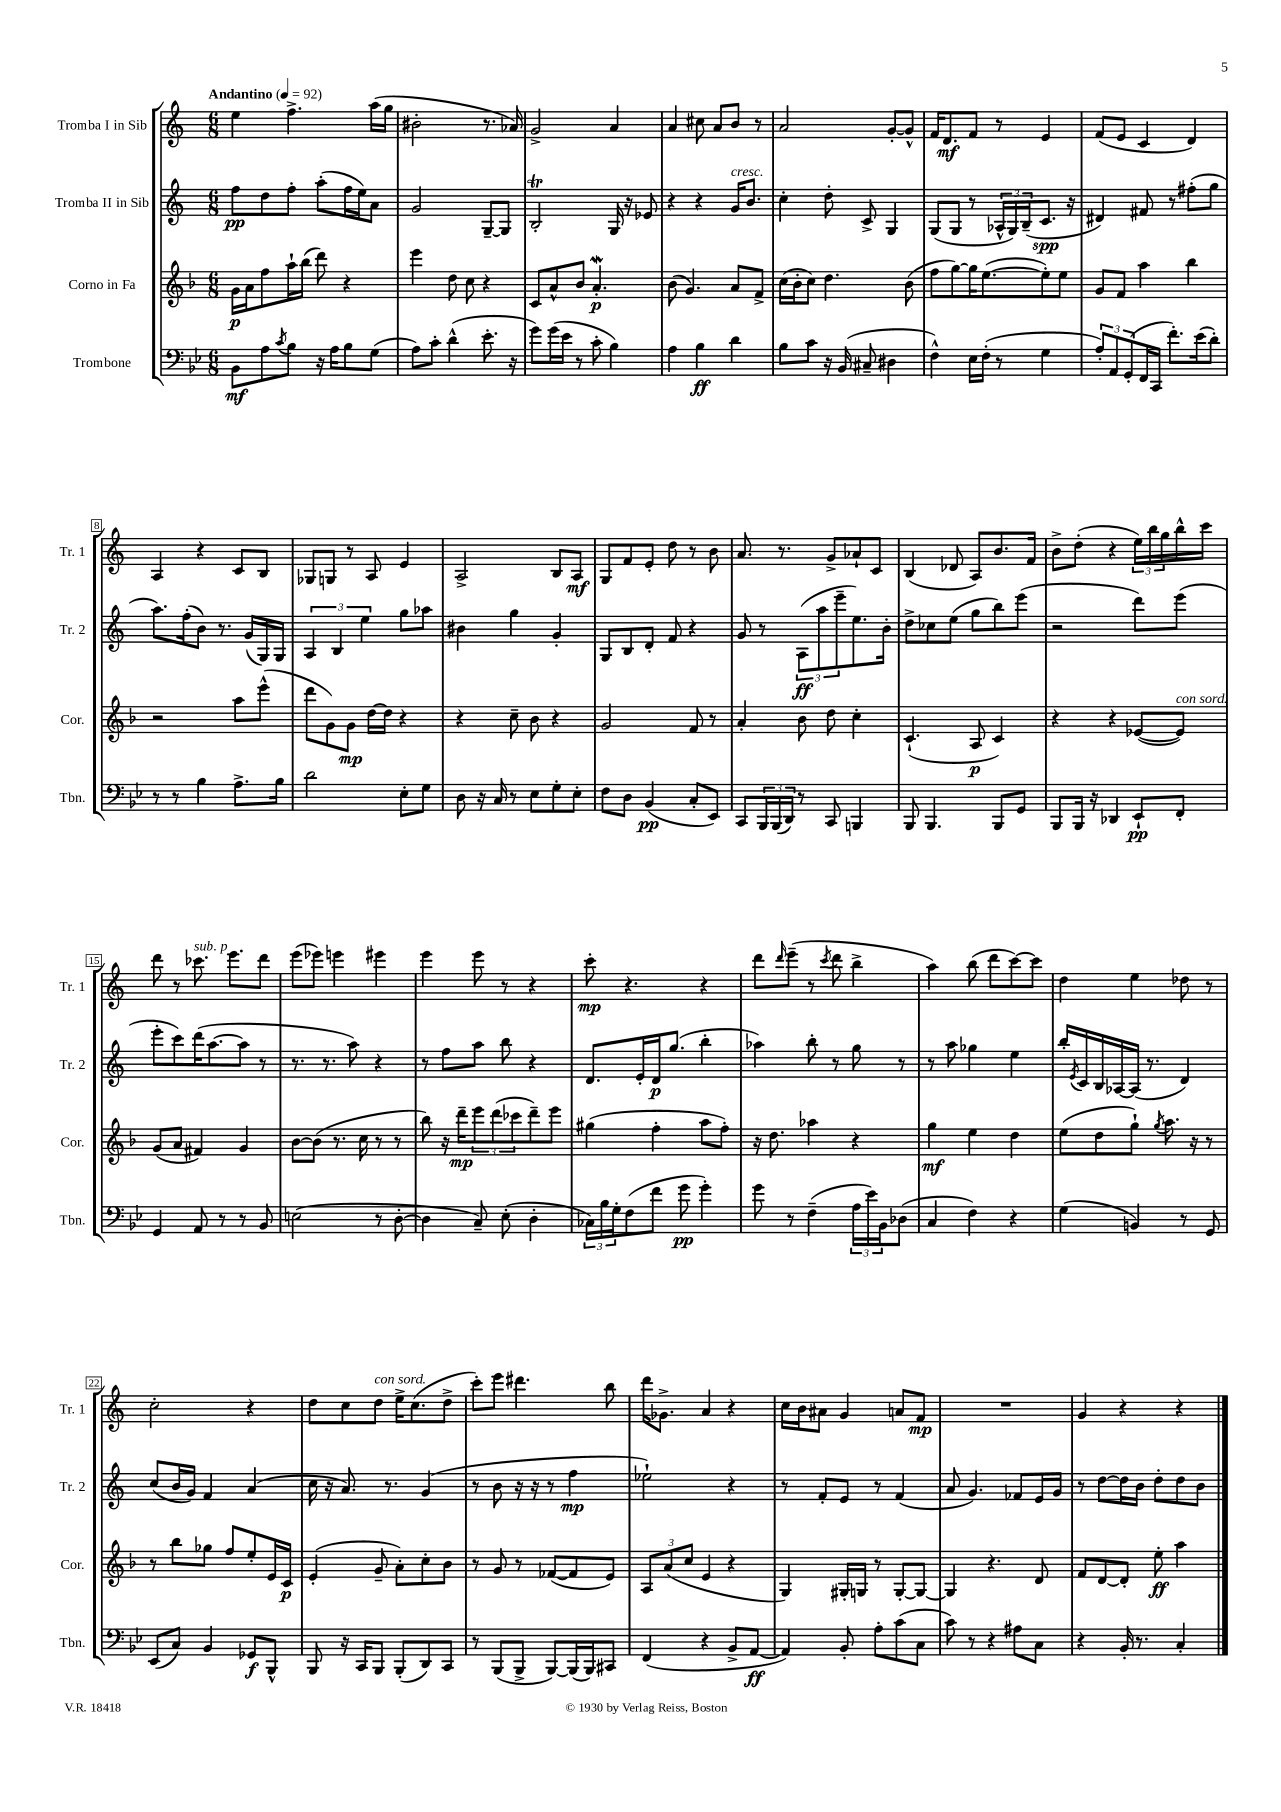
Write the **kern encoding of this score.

**kern	**dynam	**kern	**dynam	**kern	**dynam	**kern	**dynam
*part4	*part4	*part3	*part3	*part2	*part2	*part1	*part1
*staff4	*staff4	*staff3	*staff3	*staff2	*staff2	*staff1	*staff1
*I"Trombone	*	*I"Corno in Fa	*	*I"Tromba II in Sib	*	*I"Tromba I in Sib	*
*I'Tbn.	*	*I'Cor.	*	*I'Tr. 2	*	*I'Tr. 1	*
*clefF4	*	*clefG2	*	*clefG2	*	*clefG2	*
*k[b-e-]	*	*k[b-]	*	*k[]	*	*k[]	*
*M6/8	*	*M6/8	*	*M6/8	*	*M6/8	*
*MM92	*	*MM92	*	*MM92	*	*MM92	*
=1	=1	=1	=1	=1	=1	=1	=1
!	!	!	!	!	!	!LO:TX:a:B:t=Andantino	!
8BB-\L	mf	16g\LL	p	8ff\L	pp	4ee\	.
.	.	16a\J	.	.	.	.	.
8A\	.	8ff\	.	8dd\	.	.	.
8qc/	.	.	.	.	.	.	.
8B-\J	.	16aa`\L	.	8ff'\J	.	4.ff^\	.
.	.	(16bb-\JJ	.	.	.	.	.
16r	.	8ddd\)	.	(8aa'\L	.	.	.
16A\KL	.	.	.	.	.	.	.
8B-\	.	4r	.	16ff\L	.	.	.
.	.	.	.	16ee\J)	.	.	.
(8G\J	.	.	.	8a\J	.	(16aa\LL	.
.	.	.	.	.	.	16gg\JJ	.
=2	=2	=2	=2	=2	=2	=2	=2
8A\L)	.	4eee\	.	2g/	.	2b#X'\	.
8c'\J	.	.	.	.	.	.	.
(4d^^\	.	8dd\	.	.	.	.	.
.	.	8cc\	.	.	.	.	.
8.e-'\	.	4r	.	[8G~/L	.	8.r	.
.	.	.	.	8G/J]	.	.	.
16r	.	.	.	.	.	16a-X/)	.
=3	=3	=3	=3	=3	=3	=3	=3
8g\L)	.	8c/L	.	2Bt'/	.	2g^/	.
(16g\L	.	8a^^/	.	.	.	.	.
16e-\JJ	.	.	.	.	.	.	.
8r	.	8b-/J	.	.	.	.	.
8c'\	.	4.aW'/	p	.	.	.	.
4B-\)	.	.	.	16G/	.	4a/	.
.	.	.	.	16r	.	.	.
.	.	.	.	8e-X/	.	.	.
=4	=4	=4	=4	=4	=4	=4	=4
4A\	.	(8b-\	.	4r	.	4a/	.
.	.	4.g/)	.	.	.	.	.
4B-\	ff	.	.	4r	.	8cc#X\	.
.	.	.	.	.	.	8a/L	.
!	!	!	!	!LO:TX:a:i:t=cresc.	!	!	!
4d\	.	8a/L	.	16g/KL	.	8b/J	.
.	.	.	.	8.b/J	.	.	.
.	.	8f^/J	.	.	.	8r	.
=5	=5	=5	=5	=5	=5	=5	=5
8B-\L	.	(16cc\LL	.	4cc'\	.	2a/	.
.	.	16b-'\J	.	.	.	.	.
8c\J	.	8cc\J)	.	.	.	.	.
16r	.	4.dd\	.	8dd'\	.	.	.
(16BB-/	.	.	.	.	.	.	.
8C#X~/	.	.	.	8c^/	.	.	.
4D#X\	.	.	.	4G/	.	[8g'/L	.
.	.	(8b-\	.	.	.	8g^^/J]	.
=6	=6	=6	=6	=6	=6	=6	=6
4F^^\)	.	8ff\L	.	(8G/L	.	16f/KL	.
.	.	.	.	.	.	8.d/	mf
.	.	[8gg\)	.	8G/J	.	.	.
16E-\LL	.	16gg\K]	.	8r	.	8f/J	.
(16F'\JJ	.	([8.ee\	.	.	.	.	.
8r	.	.	.	24A-X^^/LL	.	8r	.
.	.	.	.	24G/)	.	.	.
.	.	.	.	(24B~/J	.	.	.
4G\	.	8ee'\])	.	8.c/J	spp	4e/	.
.	.	8ee\J	.	.	.	.	.
.	.	.	.	16r	.	.	.
=7	=7	=7	=7	=7	=7	=7	=7
12A'/L)	.	8g/L	.	4d#X/)	.	(8f/L	.
12AA/	.	.	.	.	.	.	.
.	.	8f/J	.	.	.	8e/J	.
(12GG'/	.	.	.	.	.	.	.
16FF/L	.	4aa\	.	8f#X/	.	4c/	.
16CC/JJ	.	.	.	.	.	.	.
8.f'\L)	.	.	.	8r	.	.	.
.	.	4bb-\	.	(8ff#X'\L	.	4d/)	.
(16e-\k	.	.	.	.	.	.	.
8d'\J)	.	.	.	8gg\J	.	.	.
!!LO:LB:g=z
=8	=8	=8	=8	=8	=8	=8	=8
8r	.	2r	.	8.aa\L)	.	4A/	.
8r	.	.	.	.	.	.	.
.	.	.	.	(16ff'\k	.	.	.
4B-\	.	.	.	8b\J)	.	4r	.
.	.	.	.	8.r	.	.	.
8.A^\L	.	8aa\L	.	.	.	8c/L	.
.	.	.	.	(16g/LL	.	.	.
.	.	(8eee^^\J	.	16G/)	.	8B/J	.
16B-\Jk	.	.	.	16G/JJ	.	.	.
=9	=9	=9	=9	=9	=9	=9	=9
2d\	.	8ddd\L	.	6A/	.	8G-X/L	.
.	.	8g\)	.	.	.	8Gn/J	.
.	.	.	.	6B/	.	.	.
.	.	8g\J	mp	.	.	8r	.
.	.	.	.	6ee\	.	.	.
.	.	[16dd\LL	.	.	.	8A/	.
.	.	16dd\JJ]	.	.	.	.	.
8E-'\L	.	4r	.	8gg\L	.	4e/	.
8G\J	.	.	.	8aa-X\J	.	.	.
=10	=10	=10	=10	=10	=10	=10	=10
8D\	.	4r	.	4b#X\	.	2A^/	.
16r	.	.	.	.	.	.	.
16C/	.	.	.	.	.	.	.
8r	.	8cc~\	.	4gg\	.	.	.
8E-\L	.	8b-\	.	.	.	.	.
8G'\	.	4r	.	4g'/	.	8B/L	.
8E-'\J	.	.	.	.	.	8A/J	mf
=11	=11	=11	=11	=11	=11	=11	=11
8F\L	.	2g/	.	8G/L	.	8G/L	.
8D\J	.	.	.	8B/	.	8f/	.
(4BB-/	pp	.	.	8d'/J	.	8e'/J	.
.	.	.	.	8f/	.	8dd\	.
8C'/L	.	8f/	.	4r	.	8r	.
8EE-/J)	.	8r	.	.	.	8b\	.
=12	=12	=12	=12	=12	=12	=12	=12
8CC/L	.	4a'/	.	8g/	.	8.a/	.
24BBB-/L	.	.	.	8r	.	.	.
(24BBB-/	.	.	.	.	.	.	.
.	.	.	.	.	.	8.r	.
24DD/JJ)	.	.	.	.	.	.	.
8r	.	8b-\	.	(12A\L	ff	.	.
.	.	.	.	12aa\	.	.	.
8CC/	.	8dd\	.	.	.	8g^/L	.
.	.	.	.	12eee~\	.	.	.
4BBBn/	.	4cc'\	.	8.ee\)	.	8a-X`/	.
.	.	.	.	.	.	8c/J	.
.	.	.	.	16b'\Jk	.	.	.
=13	=13	=13	=13	=13	=13	=13	=13
8BBB-/	.	(4.c`/	.	8dd^\L	.	(4B/	.
4.BBB-/	.	.	.	8cc-X\	.	.	.
.	.	.	.	(8ee\J	.	8d-X/	.
.	.	8A/	p	8gg\L	.	8A/L)	.
8BBB-/L	.	4c/)	.	8bb\)	.	8.b/	.
8GG/J	.	.	.	(8eee\J	.	.	.
.	.	.	.	.	.	16f/Jk	.
=14	=14	=14	=14	=14	=14	=14	=14
8BBB-/L	.	4r	.	2r	.	8b^\L	.
16BBB-/Jk	.	.	.	.	.	(8dd'\J	.
16r	.	.	.	.	.	.	.
4DD-X/	.	4r	.	.	.	4r	.
8EE-`/L	pp	([8e-X/L	.	8ddd\L)	.	24ee\LL)	.
.	.	.	.	.	.	24bb\	.
.	.	.	.	.	.	24gg\	.
!	!	!LO:TX:a:i:t=con sord.	!	!	!	!	!
8FF'/J	.	8e-/J])	.	(8eee\J	.	16bb^^\	.
.	.	.	.	.	.	16ccc\JJ	.
!!LO:LB:g=z
=15	=15	=15	=15	=15	=15	=15	=15
4GG/	.	(8g/L	.	8eee'\L	.	8ddd\	.
.	.	8a/J	.	8ccc\)	.	8r	.
!	!	!	!	!	!	!LO:TX:a:i:t=sub. p	!
8AA/	.	4f#X/)	.	(16ddd\K	.	8.ccc-X\	.
.	.	.	.	[8.aa\	.	.	.
8r	.	.	.	.	.	.	.
.	.	.	.	.	.	8.eee\L	.
8r	.	4g/	.	8aa\J]	.	.	.
8BB-/	.	.	.	8r	.	8ddd\J	.
=16	=16	=16	=16	=16	=16	=16	=16
(2En\	.	[8b-\L	.	8.r	.	(8eee\L	.
.	.	(8b-\J]	.	.	.	8eee-X\J)	.
.	.	.	.	8.r	.	.	.
.	.	8.r	.	.	.	4eeen\	.
.	.	.	.	8aa\)	.	.	.
.	.	16cc\	.	.	.	.	.
8r	.	8r	.	4r	.	4eee#X\	.
[8D'\	.	8r	.	.	.	.	.
=17	=17	=17	=17	=17	=17	=17	=17
4D\]	.	8bb-\)	.	8r	.	4eee\	.
.	.	16r	.	8ff\L	.	.	.
.	.	16ddd~\KL	mp	.	.	.	.
8C~/)	.	12eee\	.	8aa\J	.	8eee\	.
.	.	(12ddd\	.	.	.	.	.
(8E-'\	.	.	.	8bb\	.	8r	.
.	.	12ccc-X\	.	.	.	.	.
4D'\	.	8ddd~\)	.	4r	.	4r	.
.	.	8eee\J	.	.	.	.	.
=18	=18	=18	=18	=18	=18	=18	=18
24C-X\LL)	.	(4gg#X\	.	8.d/L	.	8ccc'\	mp
24B-\	.	.	.	.	.	.	.
24G'\J	.	.	.	.	.	.	.
(8F\	.	.	.	.	.	4.r	.
.	.	.	.	16e'/L	.	.	.
8f\J	.	4ff'\	.	16d/J	p	.	.
.	.	.	.	(8.gg/J	.	.	.
8g\	pp	.	.	.	.	.	.
4g'\)	.	8aa\L	.	4bb'\	.	4r	.
.	.	8ff'\J)	.	.	.	.	.
=19	=19	=19	=19	=19	=19	=19	=19
8g\	.	16r	.	4aa-X\)	.	8ddd\L	.
.	.	8.dd\	.	.	.	.	.
.	.	.	.	.	.	16qqddd/	.
8r	.	.	.	.	.	(8eee~\J	.
(4F~\	.	4aa-X\	.	8bb'\	.	8r	.
.	.	.	.	.	.	8qccc/	.
.	.	.	.	8r	.	8ddd\	.
24A\LL	.	4r	.	8gg\	.	4bb^\	.
24e-\)	.	.	.	.	.	.	.
24BB-\J	.	.	.	.	.	.	.
(8D-X\J	.	.	.	8r	.	.	.
=20	=20	=20	=20	=20	=20	=20	=20
4C/	.	4gg\	mf	8r	.	4aa\)	.
.	.	.	.	8aa\	.	.	.
4F\)	.	4ee\	.	4gg-X\	.	(8bb\	.
.	.	.	.	.	.	8ddd\L	.
4r	.	4dd\	.	4ee\	.	[8ccc\)	.
.	.	.	.	.	.	8ccc\J]	.
=21	=21	=21	=21	=21	=21	=21	=21
(4G\	.	(8ee\L	.	16bb'/LL	.	4dd\	.
.	.	.	.	8qe/	.	.	.
.	.	.	.	16c/	.	.	.
.	.	8dd\	.	16B/	.	.	.
.	.	.	.	[16A-X/	.	.	.
4BBn/)	.	8gg`\J)	.	(16A-/JJ]	.	4ee\	.
.	.	.	.	8.r	.	.	.
.	.	8qgg/	.	.	.	.	.
.	.	8.aa\	.	.	.	.	.
8r	.	.	.	4d/)	.	8dd-X\	.
.	.	16r	.	.	.	.	.
8GG/	.	8r	.	.	.	8r	.
!!LO:LB:g=z
=22	=22	=22	=22	=22	=22	=22	=22
(8EE-/L	.	8r	.	(8cc/L	.	2cc'\	.
8C/J)	.	8bb-\L	.	16b/L	.	.	.
.	.	.	.	16g/JJ)	.	.	.
4BB-/	.	8gg-X\J	.	4f/	.	.	.
.	.	8ff/L	.	.	.	.	.
8GG-X/L	f	8ee'/	.	(4a/	.	4r	.
8BBB-^^/J	.	16e/L	.	.	.	.	.
.	.	16c/JJ	p	.	.	.	.
=23	=23	=23	=23	=23	=23	=23	=23
8BBB-/	.	(4e'/	.	16cc\	.	8dd\L	.
.	.	.	.	16r	.	.	.
16r	.	.	.	8.a/)	.	8cc\	.
16CC/KL	.	.	.	.	.	.	.
!	!	!	!	!	!	!LO:TX:a:i:t=con sord.	!
8BBB-/J	.	8g~/	.	.	.	8dd\J	.
.	.	.	.	8.r	.	.	.
(8BBB-'/L	.	8a'\L)	.	.	.	16ee^\KL	.
.	.	.	.	.	.	(8.cc\	.
8DD/)	.	8cc'\	.	(4g/	.	.	.
8CC/J	.	8b-\J	.	.	.	8dd^\J	.
=24	=24	=24	=24	=24	=24	=24	=24
8r	.	8r	.	8r	.	8ccc'\L)	.
(8BBB-/L	.	8g/	.	8b\	.	8eee\J	.
8BBB-^/J	.	8r	.	16r	.	4.ddd#X\	.
.	.	.	.	16r	.	.	.
[8BBB-/L)	.	([8f-X/L	.	8r	.	.	.
(16BBB-/L]	.	8f-/]	.	4ff\	mp	.	.
16BBB-/J)	.	.	.	.	.	.	.
8CC#X/J	.	8e/J)	.	.	.	8bb\	.
=25	=25	=25	=25	=25	=25	=25	=25
(4FF/	.	12A/L	.	2ee-X`\)	.	16ddd\KL	.
.	.	.	.	.	.	8.g-X^\J	.
.	.	(12a/	.	.	.	.	.
.	.	12cc/J	.	.	.	.	.
4r	.	4e/	.	.	.	4a/	.
8BB-^/L	.	4r	.	4r	.	4r	.
[8AA/J	ff	.	.	.	.	.	.
=26	=26	=26	=26	=26	=26	=26	=26
4AA/])	.	4G/)	.	8r	.	16cc\LL	.
.	.	.	.	.	.	16b\J	.
.	.	.	.	8f'/L	.	8a#X\J	.
8BB-'/	.	16G#X'/LL	.	8e/J	.	4g/	.
.	.	16Gn/JJ	.	.	.	.	.
8A'\L	.	8r	.	8r	.	.	.
(8c\	.	[8G'/L	.	(4f/	.	8an/L	.
8C\J	.	8G/J_	.	.	.	8f/J	mp
=27	=27	=27	=27	=27	=27	=27	=27
8c\)	.	4G/]	.	8a/	.	2.r	.
8r	.	.	.	4.g/)	.	.	.
4r	.	4.r	.	.	.	.	.
8A#X\L	.	.	.	8f-X/L	.	.	.
8C\J	.	8d/	.	16e/L	.	.	.
.	.	.	.	16g/JJ	.	.	.
=28	=28	=28	=28	=28	=28	=28	=28
4r	.	8f/L	.	8r	.	4g/	.
.	.	[8d/	.	[8dd\L	.	.	.
16BB-'/	.	8d'/J]	.	16dd\L]	.	4r	.
8.r	.	.	.	16b\JJ	.	.	.
.	.	8ee'\	ff	8dd'\L	.	.	.
4C'/	.	4aa\	.	8dd\	.	4r	.
.	.	.	.	8b\J	.	.	.
==	==	==	==	==	==	==	==
*-	*-	*-	*-	*-	*-	*-	*-
